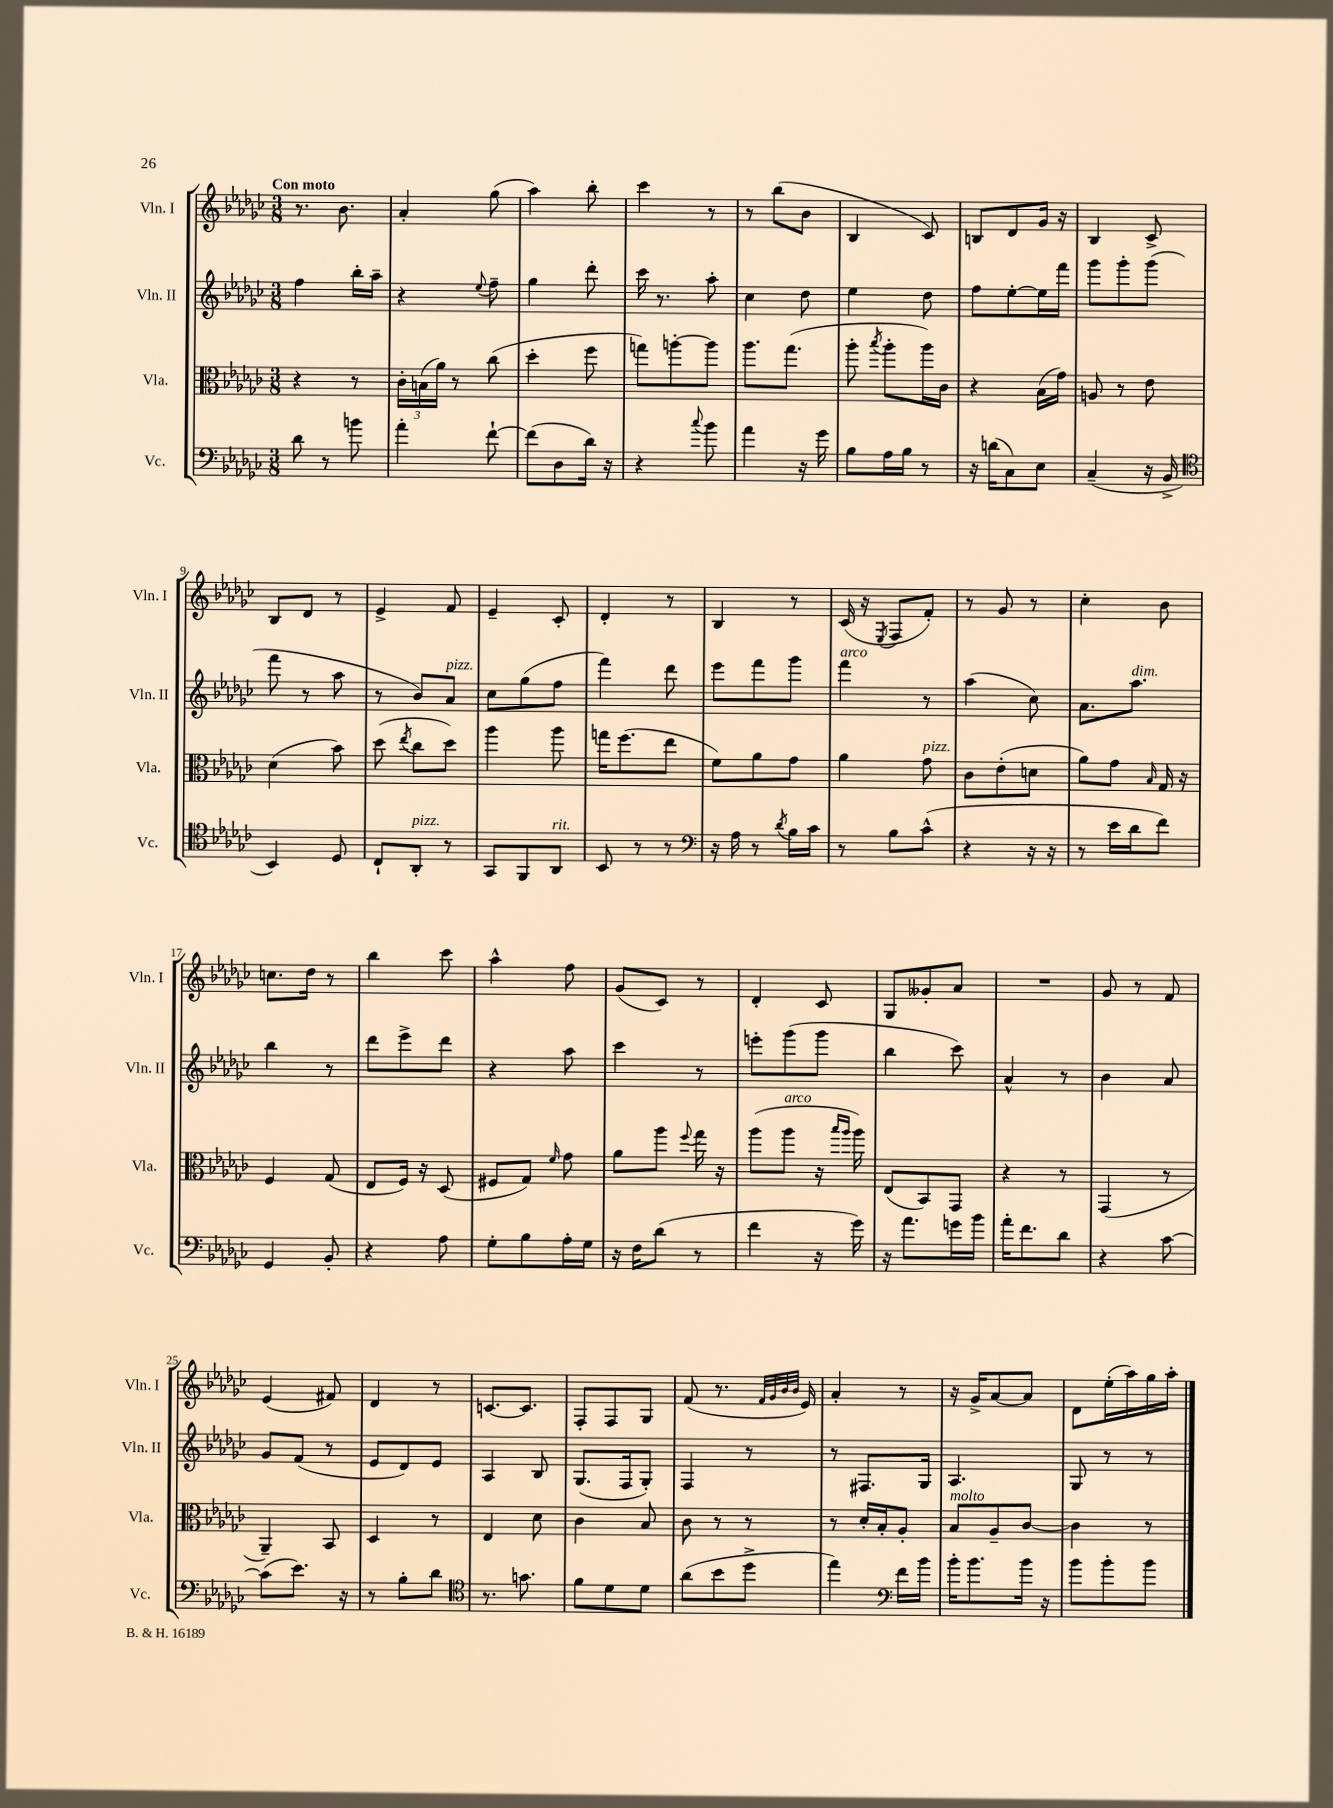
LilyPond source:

<<
\new StaffGroup <<
\new Staff = "s0" \with { instrumentName = "Vln. I" shortInstrumentName = "Vln. I" } {
    \clef treble \key ges \major \numericTimeSignature \time 3/8 \tempo "Con moto"
    \autoBeamOff r8. bes'8. |
    aes'4-. ges''8( |
    aes''4) bes''8-. |
    ces'''4 r8 |
    r8 bes''8[( bes'8] |
    bes4 ces'8) |
    b8[ des'8 ges'16] r16 |
    bes4 ces'8-> |
    bes8[ des'8] r8 |
    ees'4-> f'8 |
    ees'4-- ces'8-. |
    des'4-. r8 |
    bes4 r8 |
    ces'16( r16 \acciaccatura { ees8 } f8[ f'8]-.) |
    r8 ges'8 r8 |
    ces''4-. bes'8 |
    c''8.[ des''16] r8 |
    bes''4 ces'''8 |
    aes''4-^ f''8 |
    ges'8[( ces'8]) r8 |
    des'4-. ces'8 |
    ges8[ geses'8-. aes'8] |
    R4. |
    ges'8 r8 f'8 |
    ees'4( fis'8) |
    des'4 r8 |
    c'8.[~ c'8.] |
    f8[-. f8 ges8] |
    f'8( r8. \grace { f'32[ ges'32 bes'32 bes'32] } ees'16) |
    aes'4-. r8 |
    r16 ges'16[-> aes'8~ aes'8] |
    des'8[ ees''16-.( aes''16) ges''16 aes''16]-. \bar "|." |
}
\new Staff = "s1" \with { instrumentName = "Vln. II" shortInstrumentName = "Vln. II" } {
    \clef treble \key ges \major \numericTimeSignature \time 3/8
    \autoBeamOff f''4 bes''16[-. aes''16]-- |
    r4 \appoggiatura { ees''8 } f''8-- |
    ges''4 des'''8-. |
    ces'''16 r8. aes''8-. |
    ces''4 des''8 |
    ees''4 des''8 |
    f''8[ ees''8~-. ees''16 f'''16] |
    ges'''8[ ges'''8-. ges'''8]( |
    f'''8 r8 aes''8 |
    r8 bes'8[) aes'8]^\markup { \italic "pizz." } |
    ces''8[ ges''8( f''8] |
    f'''4) des'''8 |
    ees'''8[ f'''8 ges'''8] |
    f'''4^\markup { \italic "arco" } r8 |
    aes''4( ces''8) |
    aes'8.[ aes''8.]^\markup { \italic "dim." } |
    bes''4 r8 |
    des'''8[ ees'''8-> des'''8] |
    r4 aes''8 |
    ces'''4 r8 |
    e'''8[-. ges'''8( ges'''8] |
    bes''4 ces'''8) |
    aes'4-^ r8 |
    bes'4 aes'8 |
    ges'8[ f'8]( r8 |
    ees'8[ des'8) ees'8] |
    aes4 bes8 |
    ges8.[( f16 ges8]-.) |
    f4 r8 |
    r8 fis8.[ ges16] |
    aes4. |
    ges8 r8 r8 \bar "|." |
}
\new Staff = "s2" \with { instrumentName = "Vla." shortInstrumentName = "Vla." } {
    \clef alto \key ges \major \numericTimeSignature \time 3/8
    \autoBeamOff r4 r8 |
    \tuplet 3/2 { ces'16[-. b16( aes'16]) } r8 ces''8( |
    des''4-. f''8 |
    g''8[) a''8~-. a''8] |
    aes''8.[ ges''8.]( |
    aes''8-. \acciaccatura { bes''8 } aes''8[-. aes''16) ces'16] |
    r4 bes16[( ges'16]) |
    a8 r8 ees'8 |
    des'4( bes'8) |
    des''8( \acciaccatura { ees''8 } ces''8[ des''8]) |
    aes''4 aes''8 |
    g''16[ f''8.( ees''8] |
    f'8[) aes'8 ges'8] |
    aes'4 ges'8^\markup { \italic "pizz." } |
    ces'8[ ees'8-.( d'8] |
    aes'8[) ges'8] \grace { bes16 } ges16 r16 |
    f4 ges8( |
    ees8[ f16]) r16 des8( |
    fis8[ ges8]) \grace { f'16 } ges'8 |
    aes'8[ aes''8] \appoggiatura { f''8 } ges''16 r16 |
    aes''8[( aes''8]^\markup { \italic "arco" } r16 \grace { bes''16[ aes''16] } aes''16) |
    ees8[( bes,8) ges,8] |
    r4 r8 |
    ges,4( r8 |
    aes,4--) bes,8 |
    des4 r8 |
    ees4 des'8 |
    ces'4 bes8 |
    ces'8 r8 r8 |
    r8 des'16[-. bes16-. aes8]-. |
    bes8[^\markup { \italic "molto" } aes8-- ces'8]~ |
    ces'4 r8 \bar "|." |
}
\new Staff = "s3" \with { instrumentName = "Vc." shortInstrumentName = "Vc." } {
    \clef bass \key ges \major \numericTimeSignature \time 3/8
    \autoBeamOff des'8 r8 b'8 |
    aes'4-. f'8~-! |
    f'8[( des8 des'16]) r16 |
    r4 \appoggiatura { ces''8 } bes'8 |
    aes'4 r16 ges'16 |
    bes8[ aes16 bes16] r8 |
    r16 d'16[( ces8) ees8] |
    ces4--( r16 bes,16-> |
    \clef tenor bes,4) des8 |
    ces8[-! aes,8]-.^\markup { \italic "pizz." } r8 |
    ges,8[ f,8 aes,8]^\markup { \italic "rit." } |
    bes,8 r8 r8 |
    \clef bass r16 aes16 r8 \acciaccatura { des'8 } bes16[ ces'16] |
    r8 bes8[ ces'8]-^( |
    r4 r16 r16 |
    r8 ees'16[ des'16 f'8]) |
    ges,4 bes,8-. |
    r4 aes8 |
    ges8[-. bes8 aes16-. ges16] |
    r16 f16[ des'8]( r8 |
    f'4 r16 ges'16) |
    r16 aes'8.[ g'16 bes'16] |
    aes'16[-. f'8. des'8] |
    r4 ces'8~ |
    ces'8[( ees'8.]) r16 |
    r8 bes8[-. des'8] |
    \clef tenor r8. g'8. |
    f'8[ des'8 des'8] |
    aes'8[( bes'8 des''8]-> |
    ees''4) \clef bass f'16[ bes'16] |
    bes'16[-. bes'8. bes'16] r16 |
    bes'8[ bes'8-. bes'8] \bar "|." |
}
>>
>>
